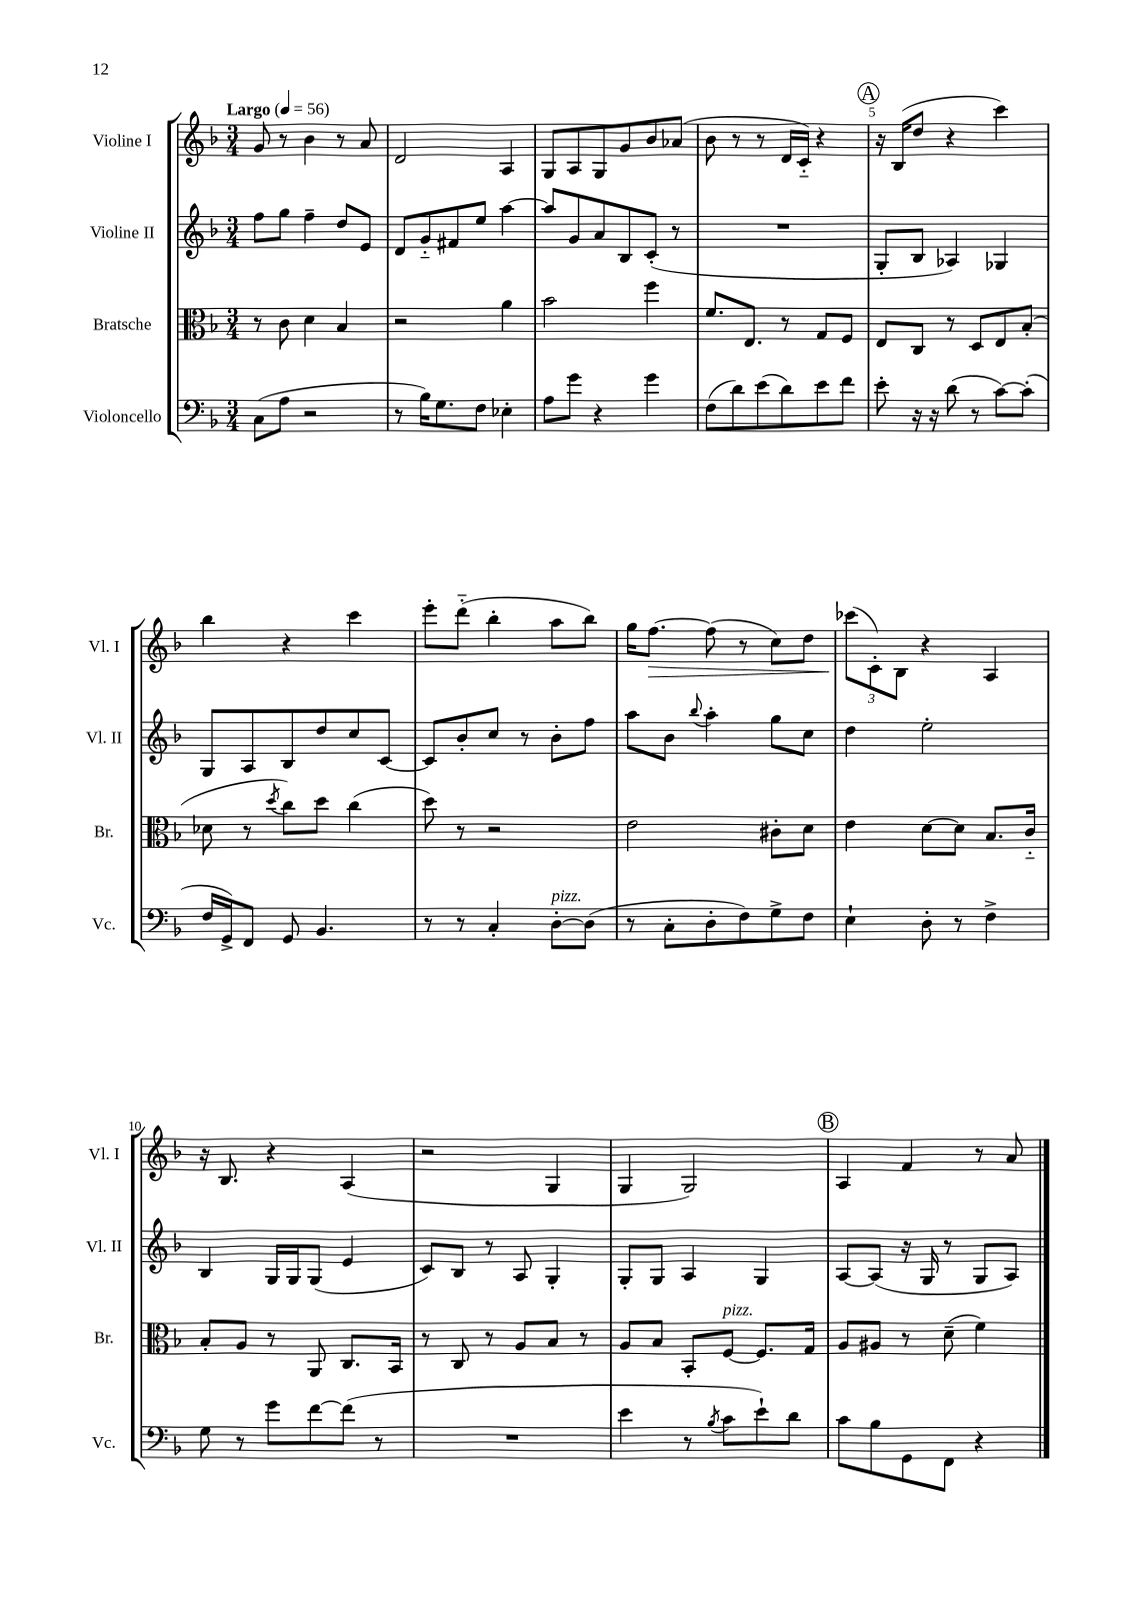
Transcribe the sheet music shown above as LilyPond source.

<<
\new StaffGroup <<
\new Staff = "s0" \with { instrumentName = "Violine I" shortInstrumentName = "Vl. I" } {
    \clef treble \key f \major \numericTimeSignature \time 3/4 \tempo "Largo" 4 = 56
    g'8 r8 bes'4 r8 a'8 |
    d'2 a4 |
    g8 a8 g8 g'8 bes'8 aes'8( |
    bes'8 r8 r8 d'16 c'16-_) r4 |
    \mark \markup { \circle "A" } r16 bes16( d''8 r4 c'''4) |
    bes''4 r4 c'''4 |
    e'''8-. d'''8-_( bes''4-. a''8 bes''8) |
    g''16 f''8.~\> f''8( r8 c''8) d''8 |
    \tuplet 3/2 { ces'''8\!( c'8-.) bes8 } r4 a4 |
    r16 bes8. r4 a4( |
    r2 g4 |
    g4 g2) |
    \mark \markup { \circle "B" } a4 f'4 r8 a'8 \bar "|." |
}
\new Staff = "s1" \with { instrumentName = "Violine II" shortInstrumentName = "Vl. II" } {
    \clef treble \key f \major \numericTimeSignature \time 3/4
    f''8 g''8 f''4-- d''8 e'8 |
    d'8 g'8-_ fis'8 e''8 a''4~ |
    a''8 g'8 a'8 bes8 c'8-.( r8 |
    R2. |
    \mark \markup { \circle "A" } g8-. bes8 aes4) ges4 |
    g8 a8 bes8 d''8 c''8 c'8~ |
    c'8 bes'8-. c''8 r8 bes'8-. f''8 |
    a''8 bes'8 \appoggiatura { bes''8 } a''4-. g''8 c''8 |
    d''4 e''2-. |
    bes4 g16 g16 g8( e'4 |
    c'8) bes8 r8 a8 g4-. |
    g8-. g8 a4 g4 |
    \mark \markup { \circle "B" } a8~ a8( r16 g16 r8 g8 a8) \bar "|." |
}
\new Staff = "s2" \with { instrumentName = "Bratsche" shortInstrumentName = "Br." } {
    \clef alto \key f \major \numericTimeSignature \time 3/4
    r8 c'8 d'4 bes4 |
    r2 a'4 |
    bes'2 f''4 |
    f'8. e8. r8 g8 f8 |
    \mark \markup { \circle "A" } e8 c8 r8 d8 e8 bes8-.( |
    des'8 r8 \acciaccatura { d''8 } c''8) d''8 c''4( |
    d''8) r8 r2 |
    e'2 cis'8-. d'8 |
    e'4 d'8~ d'8 bes8. c'16-_ |
    bes8-. a8 r8 a,8 c8. bes,16 |
    r8 c8 r8 a8 bes8 r8 |
    a8 bes8 bes,8-. f8~^\markup { \italic "pizz." } f8. g16 |
    \mark \markup { \circle "B" } a8 ais8 r8 d'8--( f'4) \bar "|." |
}
\new Staff = "s3" \with { instrumentName = "Violoncello" shortInstrumentName = "Vc." } {
    \clef bass \key f \major \numericTimeSignature \time 3/4
    c8( a8 r2 |
    r8 bes16) g8. f8 ees4-. |
    a8 g'8 r4 g'4 |
    f8( d'8) e'8( d'8) e'8 f'8 |
    \mark \markup { \circle "A" } e'8-. r16 r16 d'8( r8 c'8~) c'8-.( |
    f16 g,16->) f,8 g,8 bes,4. |
    r8 r8 c4-. d8~-.^\markup { \italic "pizz." } d8( |
    r8 c8-. d8-. f8) g8-> f8 |
    e4-! d8-. r8 f4-> |
    g8 r8 g'8 f'8~ f'8( r8 |
    R2. |
    e'4 r8 \acciaccatura { bes8 } c'8 e'8-!) d'8 |
    \mark \markup { \circle "B" } c'8 bes8 g,8 f,8 r4 \bar "|." |
}
>>
>>
\layout { \context { \Score \override BarNumber.break-visibility = ##(#f #t #t) barNumberVisibility = #(every-nth-bar-number-visible 5) } }
